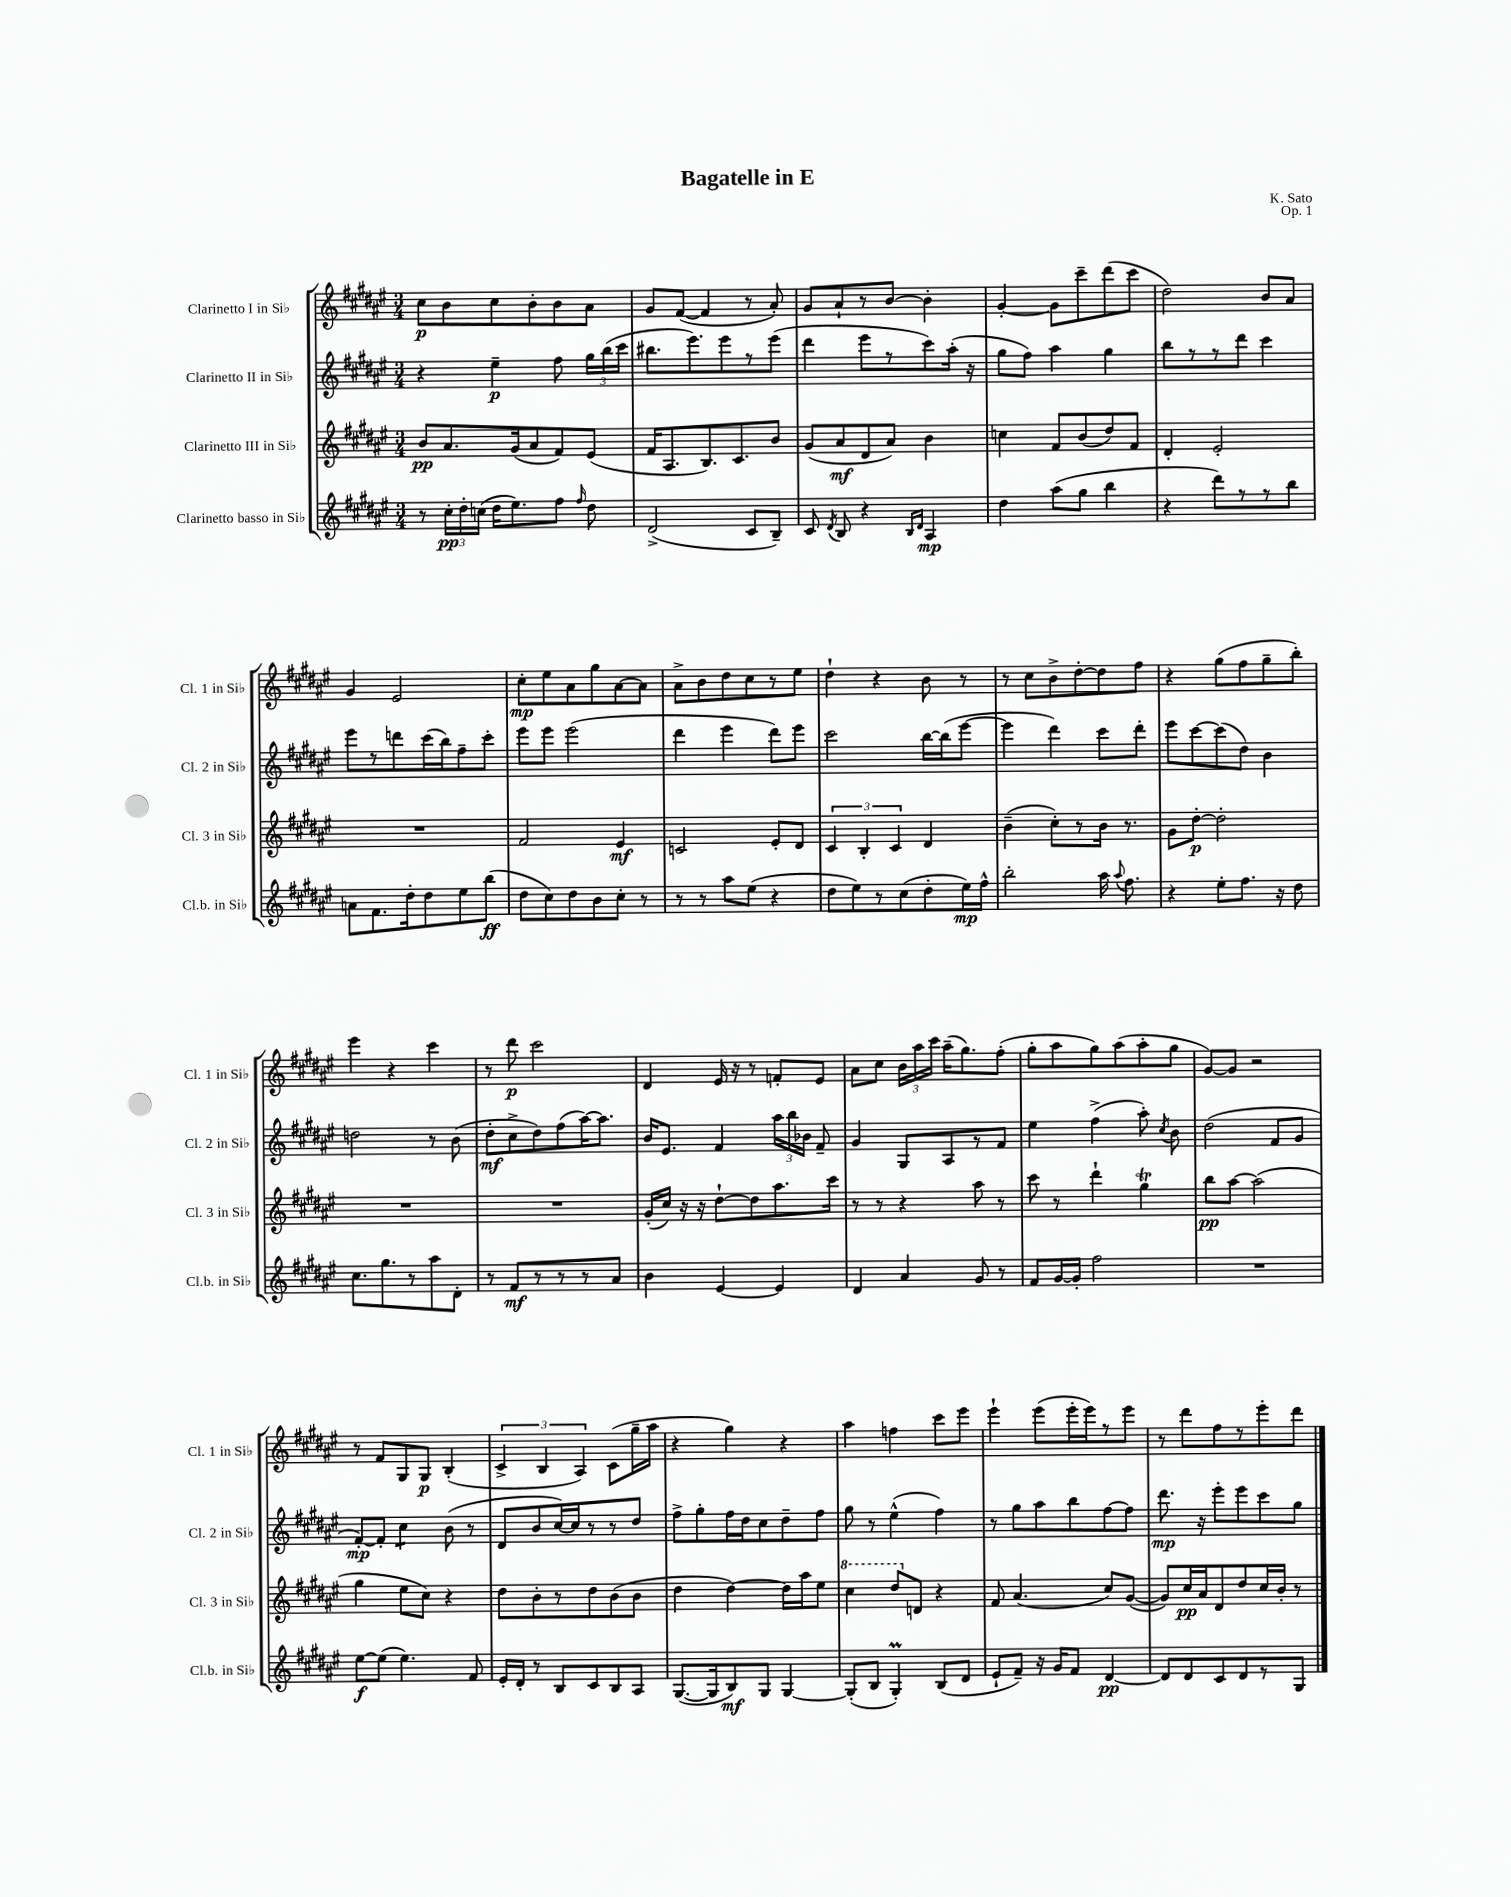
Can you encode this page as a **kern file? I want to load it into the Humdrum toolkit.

**kern	**dynam	**kern	**dynam	**kern	**dynam	**kern	**dynam
*part4	*part4	*part3	*part3	*part2	*part2	*part1	*part1
*staff4	*staff4	*staff3	*staff3	*staff2	*staff2	*staff1	*staff1
*I"Clarinetto basso in Si♭	*	*I"Clarinetto III in Si♭	*	*I"Clarinetto II in Si♭	*	*I"Clarinetto I in Si♭	*
*I'Cl.b. in Si♭	*	*I'Cl. 3 in Si♭	*	*I'Cl. 2 in Si♭	*	*I'Cl. 1 in Si♭	*
*clefG2	*	*clefG2	*	*clefG2	*	*clefG2	*
*k[f#c#g#d#a#e#]	*	*k[f#c#g#d#a#e#]	*	*k[f#c#g#d#a#e#]	*	*k[f#c#g#d#a#e#]	*
*M3/4	*	*M3/4	*	*M3/4	*	*M3/4	*
=1	=1	=1	=1	=1	=1	=1	=1
8r	.	8b/L	pp	4r	.	8cc#\L	p
24cc#'\LL	pp	8.a#/	.	.	.	8b\	.
24dd#'\	.	.	.	.	.	.	.
(24ccn\JJ	.	.	.	.	.	.	.
16dd#\KL	.	.	.	4ee#~\	p	8cc#\	.
8.ee#\)	.	(16g#/k	.	.	.	.	.
.	.	8a#/	.	.	.	8b'\	.
8ff#\J	.	8f#/)	.	8ff#\	.	8b\	.
16qqff#/	.	.	.	.	.	.	.
8dd#\	.	(8e#/J	.	24gg#\LL	.	8a#\J	.
.	.	.	.	(24bb\	.	.	.
.	.	.	.	24ccc#\JJ	.	.	.
=2	=2	=2	=2	=2	=2	=2	=2
(2d#^/	.	16f#/KL	.	8.bb#X\L	.	8g#/L	.
.	.	8.A#/	.	.	.	.	.
.	.	.	.	.	.	([8f#/J	.
.	.	.	.	8.eee#\)	.	.	.
.	.	8.B/)	.	.	.	4f#/]	.
.	.	.	.	8eee#\	.	.	.
.	.	8.c#/	.	.	.	.	.
8c#/L	.	.	.	8r	.	8r	.
8B~/J)	.	8b/J	.	(8eee#\J	.	8a#'/)	.
=3	=3	=3	=3	=3	=3	=3	=3
8c#/	.	(8g#/L	.	4ddd#\	.	8g#/L	.
8qd#/	.	.	.	.	.	.	.
8B/	.	8a#/	mf	.	.	8a#`/	.
4r	.	8d#/	.	8eee#\L	.	8r	.
.	.	8a#/J)	.	8r	.	[8b/J	.
16qqB/LL	.	.	.	.	.	.	.
16qqd#/JJ	.	.	.	.	.	.	.
4A#/	mp	4b\	.	8ccc#\)	.	4b'\]	.
.	.	.	.	(16aa#'\Jk	.	.	.
.	.	.	.	16r	.	.	.
=4	=4	=4	=4	=4	=4	=4	=4
4dd#\	.	4ccn\	.	8gg#\L	.	[4g#'/	.
.	.	.	.	8ff#\J)	.	.	.
(8aa#\L	.	8f#/L	.	4aa#\	.	8g#\L]	.
8gg#\J	.	(8b/	.	.	.	8ccc#~\	.
4bb\	.	8dd#/)	.	4gg#\	.	(8ddd#\	.
.	.	8f#/J	.	.	.	8ccc#\J	.
=5	=5	=5	=5	=5	=5	=5	=5
4r	.	4d#'/	.	8bb\L	.	2dd#\)	.
.	.	.	.	8r	.	.	.
8ddd#\L)	.	2e#'/	.	8r	.	.	.
8r	.	.	.	8ddd#\J	.	.	.
8r	.	.	.	4ccc#\	.	8b/L	.
8bb\J	.	.	.	.	.	8a#/J	.
!!LO:LB:g=z
=6	=6	=6	=6	=6	=6	=6	=6
8an\L	.	2.r	.	8eee#\L	.	4g#/	.
8.f#\	.	.	.	8r	.	.	.
.	.	.	.	8dddn\	.	2e#/	.
16dd#'\k	.	.	.	.	.	.	.
8dd#\	.	.	.	(16ccc#\L	.	.	.
.	.	.	.	16bb\J)	.	.	.
8ee#\	.	.	.	8ff#~\	.	.	.
(8bb\J	ff	.	.	8ccc#'\J	.	.	.
=7	=7	=7	=7	=7	=7	=7	=7
8dd#\L	.	2f#/	.	8eee#\L	.	8cc#'\L	mp
8cc#\)	.	.	.	8eee#\J	.	8ee#\	.
8dd#\	.	.	.	(2eee#\	.	8a#\	.
8b\	.	.	.	.	.	8gg#\	.
8cc#'\J	.	4e#/	mf	.	.	[8a#\	.
8r	.	.	.	.	.	8a#\J]	.
=8	=8	=8	=8	=8	=8	=8	=8
8r	.	2cn/	.	4ddd#\	.	8a#^\L	.
8r	.	.	.	.	.	8b\	.
8aa#\L	.	.	.	4eee#\	.	8dd#\	.
(8ee#\J	.	.	.	.	.	8cc#\	.
4r	.	8e#'/L	.	8ddd#\L)	.	8r	.
.	.	8d#/J	.	8eee#\J	.	8ee#\J	.
=9	=9	=9	=9	=9	=9	=9	=9
8dd#\L	.	6c#/	.	2ccc#\	.	4dd#`\	.
8ee#\)	.	.	.	.	.	.	.
.	.	6B'/	.	.	.	.	.
8r	.	.	.	.	.	4r	.
.	.	6c#/	.	.	.	.	.
(8cc#\	.	.	.	.	.	.	.
8dd#'\	.	4d#/	.	[16bb\LL	.	8b\	.
.	.	.	.	(16bb\J]	.	.	.
16ee#\L)	mp	.	.	[8eee#\J	.	8r	.
16ff#^^\JJ	.	.	.	.	.	.	.
=10	=10	=10	=10	=10	=10	=10	=10
2bb'\	.	(4b~\	.	4eee#\]	.	8r	.
.	.	.	.	.	.	8cc#\L	.
.	.	8cc#'\L)	.	4ddd#\)	.	8b^\	.
.	.	8r	.	.	.	[8dd#'\	.
16aa#\	.	16b\Jk	.	8ccc#\L	.	8dd#\]	.
8qqaa#/	.	.	.	.	.	.	.
8.ff#\	.	8.r	.	.	.	.	.
.	.	.	.	8ddd#'\J	.	8ff#\J	.
=11	=11	=11	=11	=11	=11	=11	=11
4r	.	8g#\L	.	8eee#\L	.	4r	.
.	.	[8dd#'\J	p	[8ccc#\	.	.	.
8ee#'\L	.	2dd#'\]	.	(8ccc#\]	.	(8gg#\L	.
8.ff#\J	.	.	.	8dd#\J)	.	8ff#\	.
.	.	.	.	4b\	.	8gg#~\	.
16r	.	.	.	.	.	.	.
8dd#\	.	.	.	.	.	8bb'\J)	.
!!LO:LB:g=z
=12	=12	=12	=12	=12	=12	=12	=12
8.cc#\L	.	2.r	.	2ddn\	.	4eee#\	.
8.gg#\	.	.	.	.	.	.	.
.	.	.	.	.	.	4r	.
8r	.	.	.	.	.	.	.
8aa#\	.	.	.	8r	.	4ccc#\	.
8d#'\J	.	.	.	(8b\	.	.	.
=13	=13	=13	=13	=13	=13	=13	=13
8r	.	2.r	.	8dd#'\L	mf	8r	.
8f#/L	mf	.	.	8cc#^\	.	8ddd#\	p
8r	.	.	.	8dd#\)	.	2ccc#\	.
8r	.	.	.	(8ff#\	.	.	.
8r	.	.	.	[16aa#\K)	.	.	.
.	.	.	.	8.aa#\J]	.	.	.
8a#/J	.	.	.	.	.	.	.
=14	=14	=14	=14	=14	=14	=14	=14
4b\	.	(16g#'/LL	.	16b/KL	.	4d#/	.
.	.	16cc#/JJ)	.	8.e#/J	.	.	.
.	.	16r	.	.	.	.	.
.	.	16r	.	.	.	.	.
[4e#/	.	[8dd#`\L	.	4f#/	.	16e#/	.
.	.	.	.	.	.	16r	.
.	.	8dd#\]	.	.	.	8r	.
4e#/]	.	8.aa#\	.	24aa#\LL	.	8fn'/L	.
.	.	.	.	24bb\	.	.	.
.	.	.	.	24b-X\JJ	.	.	.
.	.	.	.	8f#~/	.	8e#/J	.
.	.	16ccc#\Jk	.	.	.	.	.
=15	=15	=15	=15	=15	=15	=15	=15
4d#/	.	8r	.	4g#/	.	8a#\L	.
.	.	8r	.	.	.	8cc#\J	.
4a#/	.	4r	.	8G#/L	.	24b\LL	.
.	.	.	.	.	.	24aa#\	.
.	.	.	.	.	.	24ccc#\JJ	.
.	.	.	.	8A#/	.	(16aa#~\KL	.
.	.	.	.	.	.	8.gg#\)	.
8g#/	.	8aa#\	.	8r	.	.	.
8r	.	8r	.	8f#/J	.	(8ff#'\J	.
=16	=16	=16	=16	=16	=16	=16	=16
8f#/L	.	8ccc#\	.	4ee#\	.	8gg#'\L	.
[16g#/L	.	8r	.	.	.	8aa#\	.
16g#'/JJ]	.	.	.	.	.	.	.
2ff#\	.	4ddd#`\	.	(4ff#^\	.	8gg#\)	.
.	.	.	.	.	.	(8aa#\	.
.	.	4gg#T\	.	8aa#'\)	.	8aa#'\	.
.	.	.	.	8qcc#/	.	.	.
.	.	.	.	8b\	.	8gg#\J	.
=17	=17	=17	=17	=17	=17	=17	=17
2.r	.	8bb\L	pp	(2dd#\	.	[8g#/L)	.
.	.	[8aa#\J	.	.	.	8g#/J]	.
.	.	(2aa#\]	.	.	.	2r	.
.	.	.	.	8f#/L	.	.	.
.	.	.	.	8g#/J	.	.	.
!!LO:LB:g=z
=18	=18	=18	=18	=18	=18	=18	=18
[8ee#\L	f	4gg#\	.	[8f#'/L)	mp	8r	.
(8ee#\J]	.	.	.	8f#'/J]	.	8f#/L	.
*	*	*	*	*tremolo	*	*	*
4.ee#\)	.	8ee#\L	.	8cc#\L	.	8G#/	.
.	.	8cc#\J)	.	8cc#\J	.	8G#/J	p
*	*	*	*	*Xtremolo	*	*	*
.	.	4r	.	(8b\	.	(4B'/	.
8f#/	.	.	.	8r	.	.	.
=19	=19	=19	=19	=19	=19	=19	=19
16e#'/LL	.	8dd#\L	.	8d#/L	.	6c#^/	.
16d#'/JJ	.	.	.	.	.	.	.
8r	.	8b'\	.	8b/	.	.	.
.	.	.	.	.	.	6B/	.
8B/L	.	8r	.	[16cc#/L)	.	.	.
.	.	.	.	16cc#/J]	.	.	.
.	.	.	.	.	.	6A#/)	.
8c#/	.	8dd#\	.	8r	.	.	.
8B/	.	(8b\	.	8r	.	(8c#\L	.
8A#/J	.	8b\J	.	8dd#/J	.	16gg#~\L	.
.	.	.	.	.	.	16aa#\JJ	.
=20	=20	=20	=20	=20	=20	=20	=20
([8.G#/L	.	4dd#\	.	8ff#^\L	.	4r	.
.	.	.	.	8gg#'\	.	.	.
16G#/k]	.	.	.	.	.	.	.
8B/)	mf	[4dd#\)	.	16ff#\L	.	4gg#\)	.
.	.	.	.	16dd#\J	.	.	.
8G#/J	.	.	.	8cc#\	.	.	.
[4G#/	.	16dd#\LL]	.	8dd#~\	.	4r	.
.	.	16aa#\J	.	.	.	.	.
.	.	8ee#\J	.	8ff#\J	.	.	.
=21	=21	=21	=21	=21	=21	=21	=21
*	*	*8va	*	*	*	*	*
(8G#'/L]	.	4ccc#\	.	8gg#\	.	4aa#\	.
8B/J	.	.	.	8r	.	.	.
4G#M'/)	.	8ddd#/L	.	(4ee#^^\	.	4ffn\	.
*	*	*X8va	*	*	*	*	*
.	.	8dn/J	.	.	.	.	.
(8B/L	.	4r	.	4ff#\)	.	8ccc#\L	.
8d#/J	.	.	.	.	.	8eee#\J	.
=22	=22	=22	=22	=22	=22	=22	=22
8e#`/L	.	8f#/	.	8r	.	4eee#`\	.
8f#~/J)	.	(4.a#/	.	8gg#\L	.	.	.
16r	.	.	.	8aa#\	.	(8eee#\L	.
16g#/KL	.	.	.	.	.	.	.
8f#/J	.	.	.	8bb\	.	16eee#'\L	.
.	.	.	.	.	.	16eee#\J)	.
[4d#/	pp	8cc#/L)	.	[8ff#\	.	8r	.
.	.	([8g#/J	.	8ff#\J]	.	8eee#\J	.
=23	=23	=23	=23	=23	=23	=23	=23
8d#/L]	.	8g#/L])	.	8.ddd#\	mp	8r	.
8d#/	.	16cc#/L	pp	.	.	8ddd#\L	.
.	.	16a#/J	.	16r	.	.	.
8c#/	.	8d#/	.	8eee#'\L	.	8ff#\	.
8d#/	.	8dd#/	.	8eee#\	.	8r	.
8r	.	16cc#/L	.	8ccc#\	.	8eee#'\	.
.	.	16b'/JJ	.	.	.	.	.
8G#/J	.	8r	.	8gg#\J	.	8ddd#\J	.
==	==	==	==	==	==	==	==
*-	*-	*-	*-	*-	*-	*-	*-
